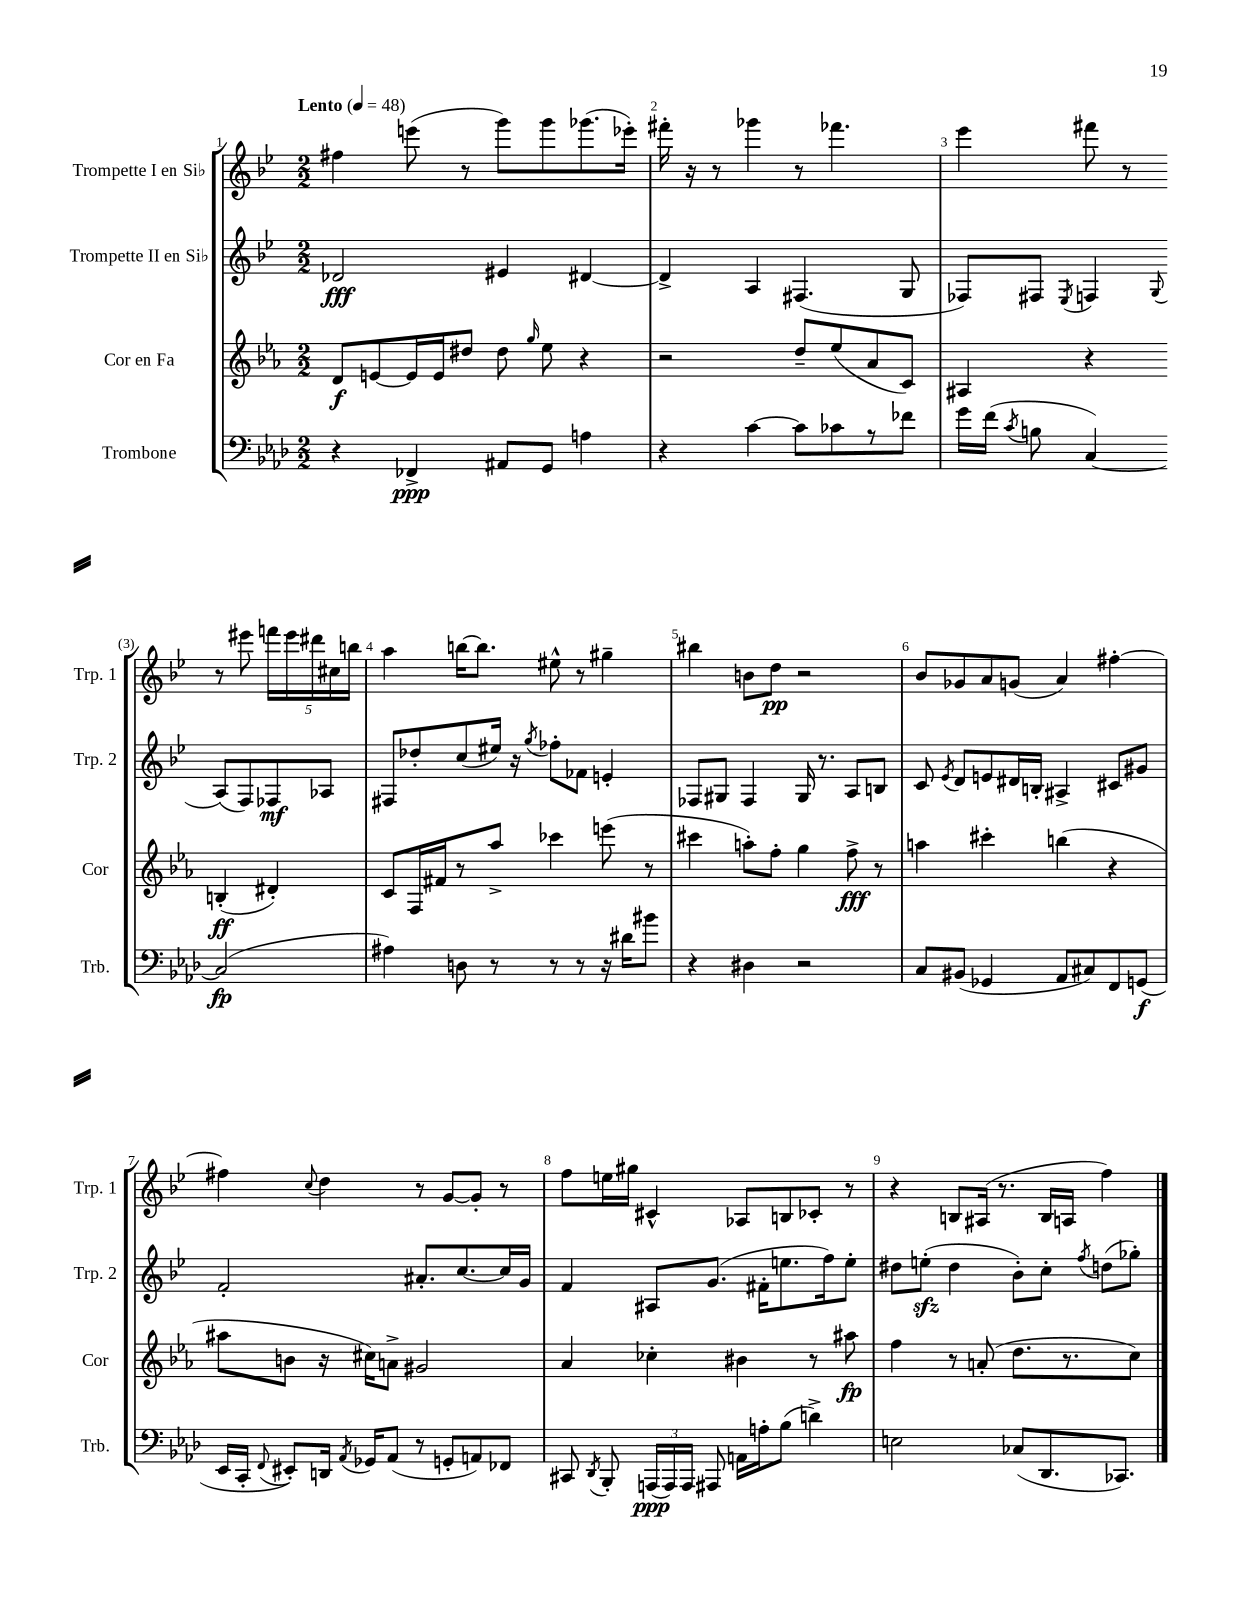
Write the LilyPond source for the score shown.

<<
\new StaffGroup <<
\new Staff = "s0" \with { instrumentName = "Trompette I en Sib" shortInstrumentName = "Trp. 1" } {
    \clef treble \key bes \major \numericTimeSignature \time 2/2 \tempo "Lento" 4 = 48
    \autoBeamOff fis''4 e'''8( r8 g'''8[) g'''8 ges'''8.( ees'''16]-.) |
    fis'''16-. r16 r8 ges'''4 r8 fes'''4. |
    ees'''4 fis'''8 r8 r8 eis'''8 \tuplet 5/4 { f'''16[ eis'''16 dis'''16 cis''16 b''16] } |
    a''4 b''16[~ b''8.] eis''8-^ r8 gis''4-- |
    bis''4 b'8[ d''8]\pp r2 |
    bes'8[ ges'8 a'8 g'8]( a'4) fis''4~-. |
    fis''4 \appoggiatura { c''8 } d''4 r8 g'8[~ g'8]-. r8 |
    f''8[ e''16 gis''16] cis'4-^ aes8[ b8 ces'8]-. r8 |
    r4 b8[ ais16]( r8. b16[ a16] f''4) \bar "|." |
}
\new Staff = "s1" \with { instrumentName = "Trompette II en Sib" shortInstrumentName = "Trp. 2" } {
    \clef treble \key bes \major \numericTimeSignature \time 2/2
    \autoBeamOff des'2\fff eis'4 dis'4~ |
    dis'4-> a4 fis4.( g8 |
    fes8[) fis8] \acciaccatura { ees8 } f4 \appoggiatura { g8 } a8[( f8) fes8\mf aes8] |
    fis8[ des''8-. c''8( eis''16]) r16 \acciaccatura { g''8 } fes''8[-. fes'8] e'4-. |
    fes8[ gis8] fes4 gis16 r8. a8[ b8] |
    c'8 \acciaccatura { ees'8 } d'8[ e'8 dis'16 b16]-. ais4-> cis'8[ gis'8] |
    f'2-. ais'8.[-. c''8.~ c''16 g'16] |
    f'4 ais8[ g'8.]( fis'16[-. e''8. f''16) e''8]-. |
    dis''8[ e''8]-.\sfz( dis''4 bes'8[-.) c''8]-. \acciaccatura { f''8 } d''8[( ges''8]-.) \bar "|." |
}
\new Staff = "s2" \with { instrumentName = "Cor en Fa" shortInstrumentName = "Cor" } {
    \clef treble \key ees \major \numericTimeSignature \time 2/2
    \autoBeamOff d'8[\f e'8~ e'16 e'16 dis''8] dis''8 \grace { g''16 } ees''8 r4 |
    r2 d''8[-- ees''8( aes'8 c'8]) |
    ais4 r4 b4-.\ff( dis'4-.) |
    c'8[ f16 fis'16 r8 aes''8]-> ces'''4 e'''8( r8 |
    cis'''4 a''8[-.) f''8]-. g''4 f''8->\fff r8 |
    a''4 cis'''4-. b''4( r4 |
    ais''8[ b'8] r16 cis''16[) a'8]-> gis'2 |
    aes'4 ces''4-. bis'4 r8 ais''8\fp |
    f''4 r8 a'8-.( d''8.[ r8. c''8]) \bar "|." |
}
\new Staff = "s3" \with { instrumentName = "Trombone" shortInstrumentName = "Trb." } {
    \clef bass \key aes \major \numericTimeSignature \time 2/2
    \autoBeamOff r4 fes,4->\ppp ais,8[ g,8] a4 |
    r4 c'4~ c'8[ ces'8 r8 fes'8] |
    g'16[ f'16]( \acciaccatura { c'8 } b8 c4~) c2\fp( |
    ais4) d8 r8 r8 r8 r16 dis'16[ bis'8] |
    r4 dis4 r2 |
    c8[ bis,8]( ges,4 aes,8[ cis8) f,8 g,8]\f( |
    ees,16[ c,16]-. \appoggiatura { f,8 } eis,8[-.) d,16] \acciaccatura { aes,8 } ges,16[ aes,8]( r8 g,8[-. a,8) fes,8] |
    cis,8 \acciaccatura { des,8 } bes,,8-. \tuplet 3/2 { a,,16[\ppp( a,,16) a,,16] } ais,,8 a,16[ a16-. bes8]( d'4->) |
    e2 ces8[( des,8. ces,8.]) \bar "|." |
}
>>
>>
\layout { \context { \Score \override BarNumber.break-visibility = ##(#f #t #t) barNumberVisibility = #all-bar-numbers-visible } }
